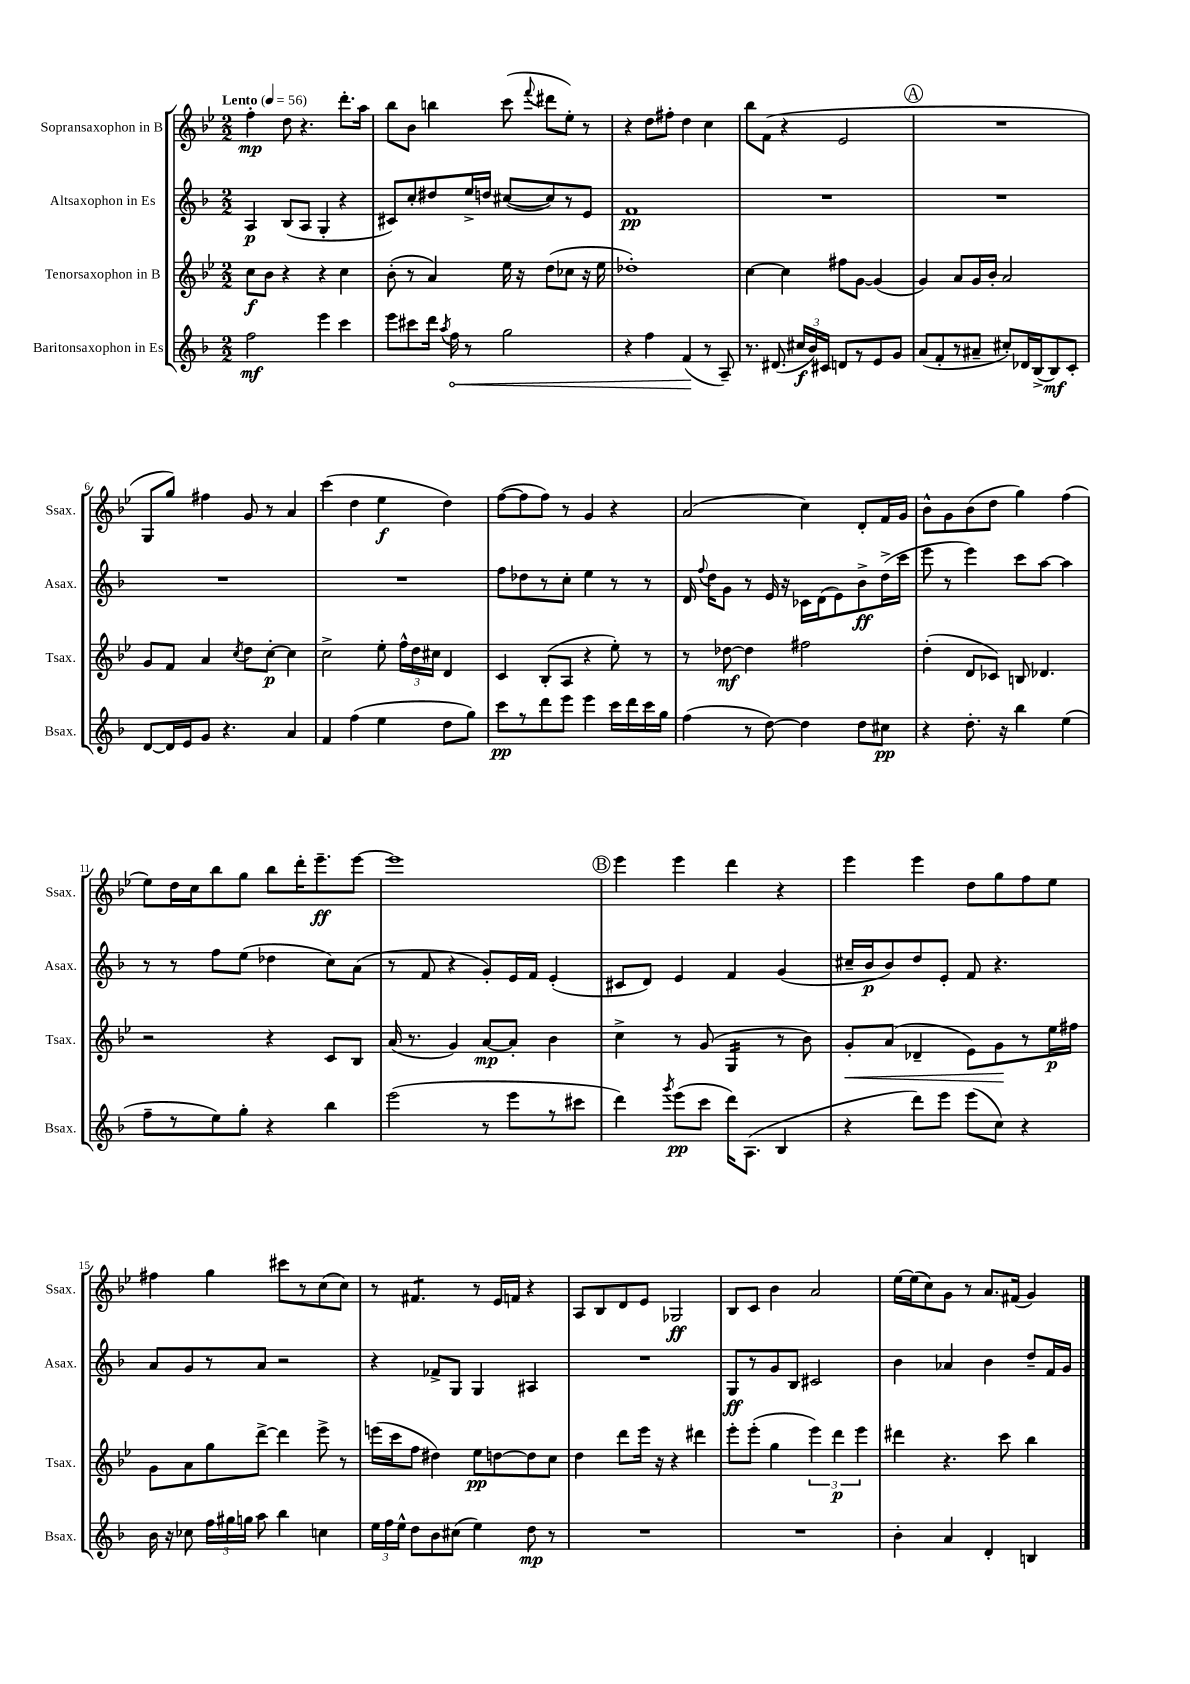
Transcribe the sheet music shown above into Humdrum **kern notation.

**kern	**kern	**kern	**kern
*staff4	*staff3	*staff2	*staff1
*clefG2	*clefG2	*clefG2	*clefG2
*k[b-]	*k[b-e-]	*k[b-]	*k[b-e-]
*M2/2	*M2/2	*M2/2	*M2/2
*MM56	*MM56	*MM56	*MM56
2ff\	8cc\L	4A/	4ff'\
.	8b-\J	.	.
.	4r	(8B-/L	8dd\
.	.	8A/J	4.r
4eee\	4r	4G'/	.
4ccc\	4cc\	4r	8.ddd'\L
.	.	.	16aa\Jk
=	=	=	=
8eee\L	(8b-'\	8c#/L)	8bb-\L
8ccc#\	8r	8cc'/	8b-\J
16ddd\Jk	4a/)	8dd#/	4bb\
8qaa/	.	.	.
16ff\	.	.	.
8r	.	16ee^/L	.
.	.	16dd/JJ	.
2gg\	16ee-\	([8cc#/L	(8ccc\
.	16r	.	.
.	.	.	8qqfff/
.	(8dd\L	8cc#/])	8ddd#\L
.	8cc-\J	8r	8ee-'\J)
.	16r	8e/J	8r
.	16ee-\	.	.
=	=	=	=
4r	1dd-')	1f	4r
4ff\	.	.	8dd\L
.	.	.	8ff#'\J
(4f/	.	.	4dd\
8r	.	.	4cc\
8A~/)	.	.	.
=	=	=	=
8.r	[4cc\	1r	8bb-\L
.	.	.	(8f\J
(8.d#/	.	.	.
.	4cc\]	.	4r
24cc#/LL	.	.	.
24b-/)	.	.	.
24c#/JJ	.	.	.
8d/L	8ff#\L	.	2e-/
8r	[8g\J	.	.
8e/	(4g/]	.	.
8g/J	.	.	.
=	=	=	=
(8a/L	4g/)	1r	1r
8f'/	.	.	.
8r	8a/L	.	.
8a#~/J	16g/L	.	.
.	16b-'/JJ	.	.
8cc#'/L)	2a/	.	.
16d-/L	.	.	.
(16B-^/J	.	.	.
8B-/)	.	.	.
8c'/J	.	.	.
=	=	=	=
[8d/L	8g/L	1r	8G/L
16d/]L	8f/J	.	8gg/J)
16e/J	.	.	.
8g/J	4a/	.	4ff#\
4.r	.	.	.
.	8qcc/	.	.
.	8dd\L	.	8g/
.	[8cc'\J	.	8r
4a/	4cc\]	.	4a/
=	=	=	=
4f/	2cc^\	1r	(4ccc\
(4ff\	.	.	4dd\
4ee\	8ee-'\	.	4ee-\
.	24ff^^\LL	.	.
.	24dd\	.	.
.	24cc#\JJ	.	.
8dd\L	4d/	.	4dd\)
8gg\J)	.	.	.
=	=	=	=
8ccc\L	4c/	8ff\L	([8ff\L
8r	.	8dd-\	8ff\]
8ddd\	(8B-'/L	8r	8ff\J)
8eee\J	8A/J	8cc'\J	8r
4eee\	4r	4ee\	4g/
16ccc\LL	8ee-'\)	8r	4r
16ddd\	.	.	.
16ccc\	8r	8r	.
16gg\JJ	.	.	.
=	=	=	=
(4ff\	8r	16d/	(2a/
.	.	8qqff/	.
.	.	16dd\LK	.
.	[8dd-\	8g\J	.
8r	4dd-\]	8r	.
[8dd\)	.	16e/	.
.	.	16r	.
4dd\]	2ff#\	16c-\LL	4cc\)
.	.	(16d\J	.
.	.	8e\)	.
8dd\L	.	8b-^\	8d'/L
8cc#\J	.	(16dd^\L	16f/L
.	.	16ccc\JJ	16g/JJ
=	=	=	=
4r	(4dd'\	8eee\	8b-^^\L
.	.	8r	8g\
8.dd'\	8d/L	4eee\)	(8b-\
.	8c-/J)	.	8dd\J
16r	.	.	.
4bb-\	8B/	8ccc\L	4gg\)
.	4.d-/	[8aa\J	.
(4ee\	.	4aa\]	(4ff\
=	=	=	=
8ff~\L	2r	8r	8ee-\L)
8r	.	8r	16dd\L
.	.	.	16cc\J
8ee\)	.	8ff\L	8bb-\
8gg'\J	.	(8ee\J	8gg\J
4r	4r	4dd-\	8bb-\L
.	.	.	16ddd'\K
.	.	.	8.eee-~\
4bb-\	8c/L	8cc\L)	.
.	8B-/J	(8a\J	[8eee-\J
=	=	=	=
(2eee\	(16a/	8r	1eee-]
.	8.r	.	.
.	.	8f/	.
.	4g/)	4r	.
8r	[8a/L	8g'/L)	.
8eee\L	8a'/]J	16e/L	.
.	.	16f/JJ	.
8r	4b-\	(4e'/	.
8ccc#\J	.	.	.
=	=	=	=
4ddd\)	4cc^\	8c#/L	4eee-\
.	.	8d/J)	.
8qggg/	.	.	.
(8eee\L	8r	4e/	4eee-\
8ccc\J	(8g/	.	.
16ddd\LK)	4G/	4f/	4ddd\
(8.A\J	.	.	.
4B-/	8r	(4g/	4r
.	8b-\)	.	.
=	=	=	=
4r	8g'/L	16cc#~/LL	4eee-\
.	.	16b-/J	.
.	(8a/J	8b-/)	.
8ddd\L)	4d-~/	8dd/	4eee-\
8eee\J	.	8e'/J	.
(8eee\L	8e-\L)	8f/	8dd\L
8cc\J)	8g\	4.r	8gg\
4r	8r	.	8ff\
.	16ee-\L	.	8ee-\J
.	16ff#\JJ	.	.
=	=	=	=
16b-\	8g\L	8a/L	4ff#\
16r	.	.	.
8cc-\	8a\	8g/	.
24ff\LL	8gg\	8r	4gg\
24gg#\	.	.	.
24gg\JJ	.	.	.
8aa\	[8ddd^\J	8a/J	.
4bb-\	4ddd\]	2r	8ccc#\L
.	.	.	8r
4cc\	8eee-^\	.	(8cc\
.	8r	.	8cc\J)
=	=	=	=
24ee\LL	(16eee\LL	4r	8r
24ff\	.	.	.
.	16ccc\J	.	.
24ee^^\JJ	.	.	.
8dd\L	8ff\J	.	4.f#/
8b-\	4dd#\)	8f-^/L	.
(8cc#\J	.	8G/J	.
4ee\)	8ee-\L	4G/	8r
.	[8dd\	.	16e-/LL
.	.	.	16f/JJ
8dd\	8dd\]	4A#/	4r
8r	8cc\J	.	.
=	=	=	=
1r	4dd\	1r	8A/L
.	.	.	8B-/
.	8ddd\L	.	8d/
.	16eee-\Jk	.	8e-/J
.	16r	.	.
.	4r	.	2G-/
.	4ddd#\	.	.
=	=	=	=
1r	8eee-'\L	8G/L	8B-/L
.	(8eee-'\J	8r	8c/J
.	4gg\	8g/	4b-\
.	.	8B-/J	.
.	6eee-\)	2c#/	2a/
.	6ddd\	.	.
.	6eee-\	.	.
=	=	=	=
4b-'\	4ddd#\	4b-\	[16ee-\LL
.	.	.	(16ee-\]J
.	.	.	8cc\)
4a/	4.r	4a-/	8g\J
.	.	.	8r
4d'/	.	4b-\	8.a/L
.	8ccc\	.	.
.	.	.	(16f#/Jk
4B/	4bb-\	8dd~/L	4g/)
.	.	16f/L	.
.	.	16g/JJ	.
==	==	==	==
*-	*-	*-	*-
